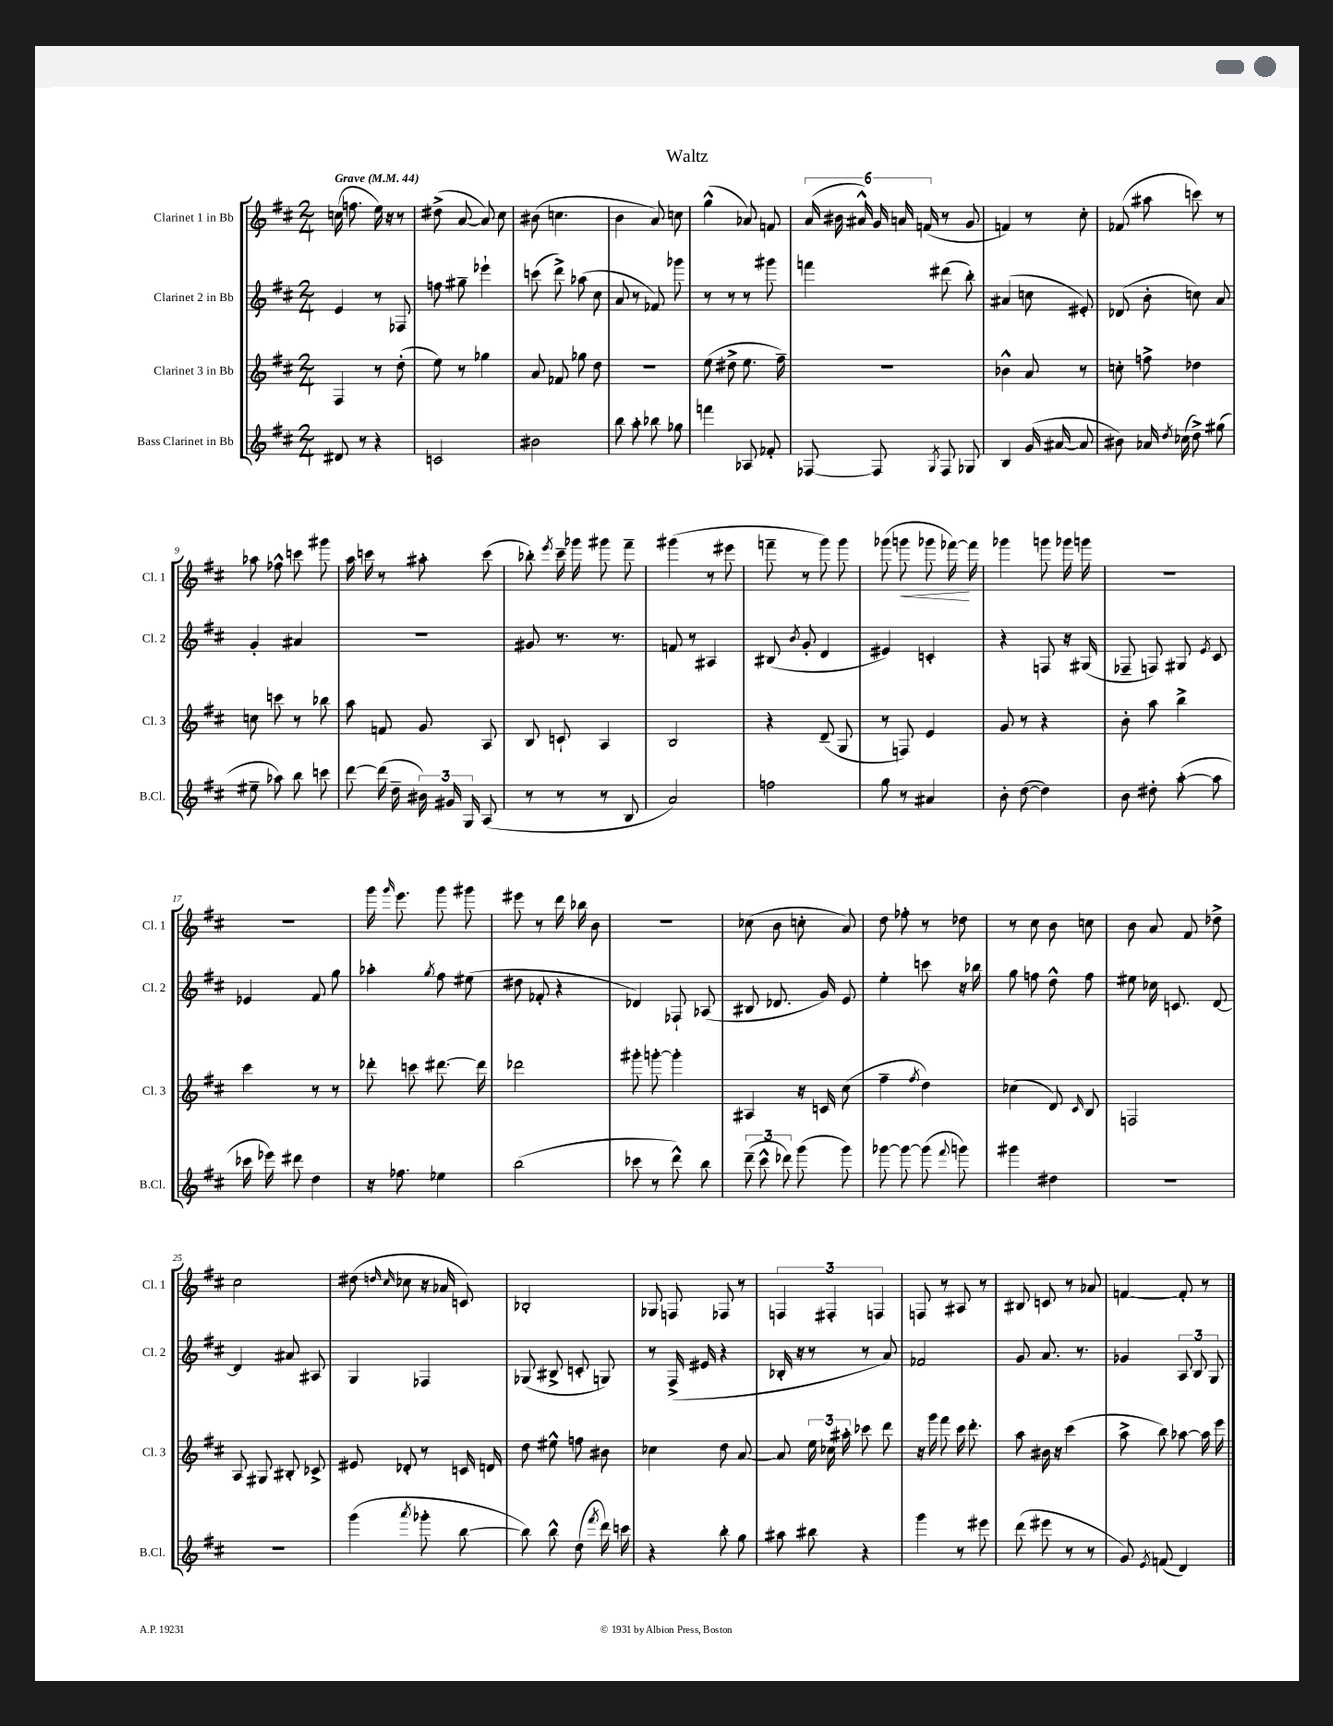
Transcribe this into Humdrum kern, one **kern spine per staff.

**kern	**kern	**kern	**kern
*staff4	*staff3	*staff2	*staff1
*clefG2	*clefG2	*clefG2	*clefG2
*k[f#c#]	*k[f#c#]	*k[f#c#]	*k[f#c#]
*M2/4	*M2/4	*M2/4	*M2/4
*MM44	*MM44	*MM44	*MM44
8d#	4F#	4e	(16cc
.	.	.	8.ff
8r	.	.	.
4r	8r	8r	16ee)
.	.	.	16r
.	(8dd'	8F-	8r
=	=	=	=
2c	8ee)	8ff	(8dd#^
.	8r	8gg#~	[8a
.	4gg-	4eee-`	8a])
.	.	.	8cc#
=	=	=	=
2b#	8a	(8ccc	(8b#
.	8f-	8ddd^)	4.cc
.	8gg-	(8aa-	.
.	8dd	8cc#	.
=	=	=	=
8bb	2r	8a	4b
8aa'	.	8r	.
8bb-	.	8f-)	8a)
8gg-	.	8ggg-	8cc
=	=	=	=
4fff	(8ee	8r	(4gg^^
.	8dd#^	8r	.
8A-	8.ee	8r	8a-)
8f-'	.	8ggg#	8f
.	16ff#~)	.	.
=	=	=	=
[8F-	2r	4fff	(24a
.	.	.	24b#
.	.	.	24a#^^)
8F-]	.	.	24g
.	.	.	24a
.	.	.	(24f
8qG	.	.	.
8F-	.	(8ddd#	8r
8G-	.	8bb')	8g
=	=	=	=
4B	4b-^^	(4a#	4f)
(16g	8a	8cc	8r
[16a#	.	.	.
8a#]	8r	8e#')	8cc#'
=	=	=	=
8b#)	8cc'	(8d-	(8f-
16a-	8ff^	8b'	8aa#
8qdd	.	.	.
(16cc-	.	.	.
8dd^)	4dd-	8cc)	8ccc)
(8gg#	.	8a	8r
=	=	=	=
8ee#~	8cc	4g'	8aa-
8aa-)	8ccc	.	8ff-^^
8bb	8r	4a#	8ccc
8ccc	8bb-	.	8ggg#
=	=	=	=
[8ddd	8aa	2r	16aa
.	.	.	16ccc
(16ddd]	8f	.	8r
16dd~	.	.	.
24b#)	8g	.	8aa#'
24g#	.	.	.
24G	.	.	.
(8A	8A	.	(8ccc
=	=	=	=
8r	8B	8g#	8bb-')
.	.	.	8qeee
8r	8c`	8.r	16ccc#~
.	.	.	16ggg-
8r	4A	.	8ggg#
.	.	8.r	.
8B	.	.	8fff#~
=	=	=	=
2a)	2B	8f	(4ggg#
.	.	8r	.
.	.	4A#	8r
.	.	.	8eee#
=	=	=	=
2ff	4r	(8B#	8fff~
.	.	8qb	.
.	.	8g'	8r
.	(8d~	4d	8ggg)
.	8G	.	8ggg
=	=	=	=
8gg	8r	4e#)	(8ggg-
8r	8F)	.	8ggg
4a#	4e	4c'	8ggg-
.	.	.	[16fff-)
.	.	.	16fff-]
=	=	=	=
8b'	8g	4r	4ggg-
([8dd	8r	.	.
4dd])	4r	8F	8ggg
.	.	16r	16ggg-
.	.	(16G#	16ggg
=	=	=	=
8b	8b'	8F-~	2r
8dd#'	8aa	8F)	.
([8aa'	4bb^	8G#	.
.	.	8qe	.
8aa]	.	8c#	.
=	=	=	=
16ccc-	4ccc#	4e-	2r
16eee-)	.	.	.
8ddd#	.	.	.
4dd	8r	8f#	.
.	8r	8gg	.
=	=	=	=
16r	8ddd-'	4aa-'	16ggg
.	.	.	16qqggg
8.ff-	.	.	8.eee
.	8ccc	.	.
.	.	8qgg	.
4ee-	[8.ddd#	8ff#	8ggg
.	.	(8ee#	8ggg#
.	16ddd#]	.	.
=	=	=	=
(2bb	2ddd-	8dd#	8eee#
.	.	8f-'	8r
.	.	4r	16ddd
.	.	.	16bb-
.	.	.	8b
=	=	=	=
8ccc-	8ggg#'	4d-)	2r
8r	[8ggg'	.	.
8ddd^^)	4ggg']	8F-`	.
8bb	.	(8A-	.
=	=	=	=
(12ddd~	4A#	8B#	(8cc-
12ccc#^^	.	.	.
.	.	8.d-	8b
12ddd-)	.	.	.
(8ggg	16r	.	8cc'
.	16c	16g)	.
8ggg)	(8cc#	8e	8a)
=	=	=	=
[8ggg-	4ff#~	4ee'	8dd
8ggg-_	.	.	8ff-'
.	8qff#	.	.
(8ggg-]	4dd)	8ccc	8r
8qqfff#	.	.	.
8ggg)	.	16r	8dd-
.	.	16bb-	.
=	=	=	=
4ggg#	(4cc-	8gg	8r
.	.	8ff	8cc#
4dd#	8d)	8dd^^	8b
.	16qqc#	.	.
.	8B	8ff	8cc
=	=	=	=
2r	2F	8ee#	8b
.	.	16cc-	8a
.	.	8.c	.
.	.	.	8f#
.	.	[8d	8dd-^
=	=	=	=
2r	8A	4d]	2cc#
.	8G#	.	.
.	8B#'	8a#	.
.	8c-^	8A#	.
=	=	=	=
(4ggg	8e#	4G	(8dd#
.	.	.	16qqdd
.	.	.	16qqcc#
.	8d-'	.	8cc-
8qaaa	.	.	.
8ggg-'	8r	4F-	16r
.	.	.	16a-
[8bb	16c	.	8c)
.	16d	.	.
=	=	=	=
8bb])	8dd	(8G-	2B-'
8bb^^	8ee#^^	8B#^	.
(8dd	8ff	8c'	.
8qfff#	.	.	.
16ddd)	8b#	8G)	.
16ccc	.	.	.
=	=	=	=
4r	4cc-	8r	8G-
.	.	(16F#^	8F
.	.	16e#	.
8bb'	8dd	4r	8F-
8gg	[8a	.	8r
=	=	=	=
8aa#	8a]	16B-'	6F
.	.	16r	.
8bb#	24ee	8r	.
.	24cc-	.	6F#'
.	24aa#'	.	.
4r	8ccc-	8r	.
.	.	.	6F
.	8ddd	8a)	.
=	=	=	=
4ggg	16r	2f-	8F
.	16ggg	.	.
.	8fff#	.	8r
8r	16ccc#	.	8A#
.	8.ddd'	.	.
8eee#	.	.	8r
=	=	=	=
(8ddd	8aa	8g	8B#
8eee#	16b#	8.a	8c
.	16r	.	.
8r	(4ccc#	.	8r
.	.	8.r	.
8r	.	.	8a-
=	=	=	=
8g)	8aa^	4g-	[4f
8qe	.	.	.
(8f	8bb)	.	.
4d)	[8aa-	12A	8f']
.	.	12B	.
.	16aa-]	.	8r
.	.	12G	.
.	16eee	.	.
==	==	==	==
*-	*-	*-	*-
